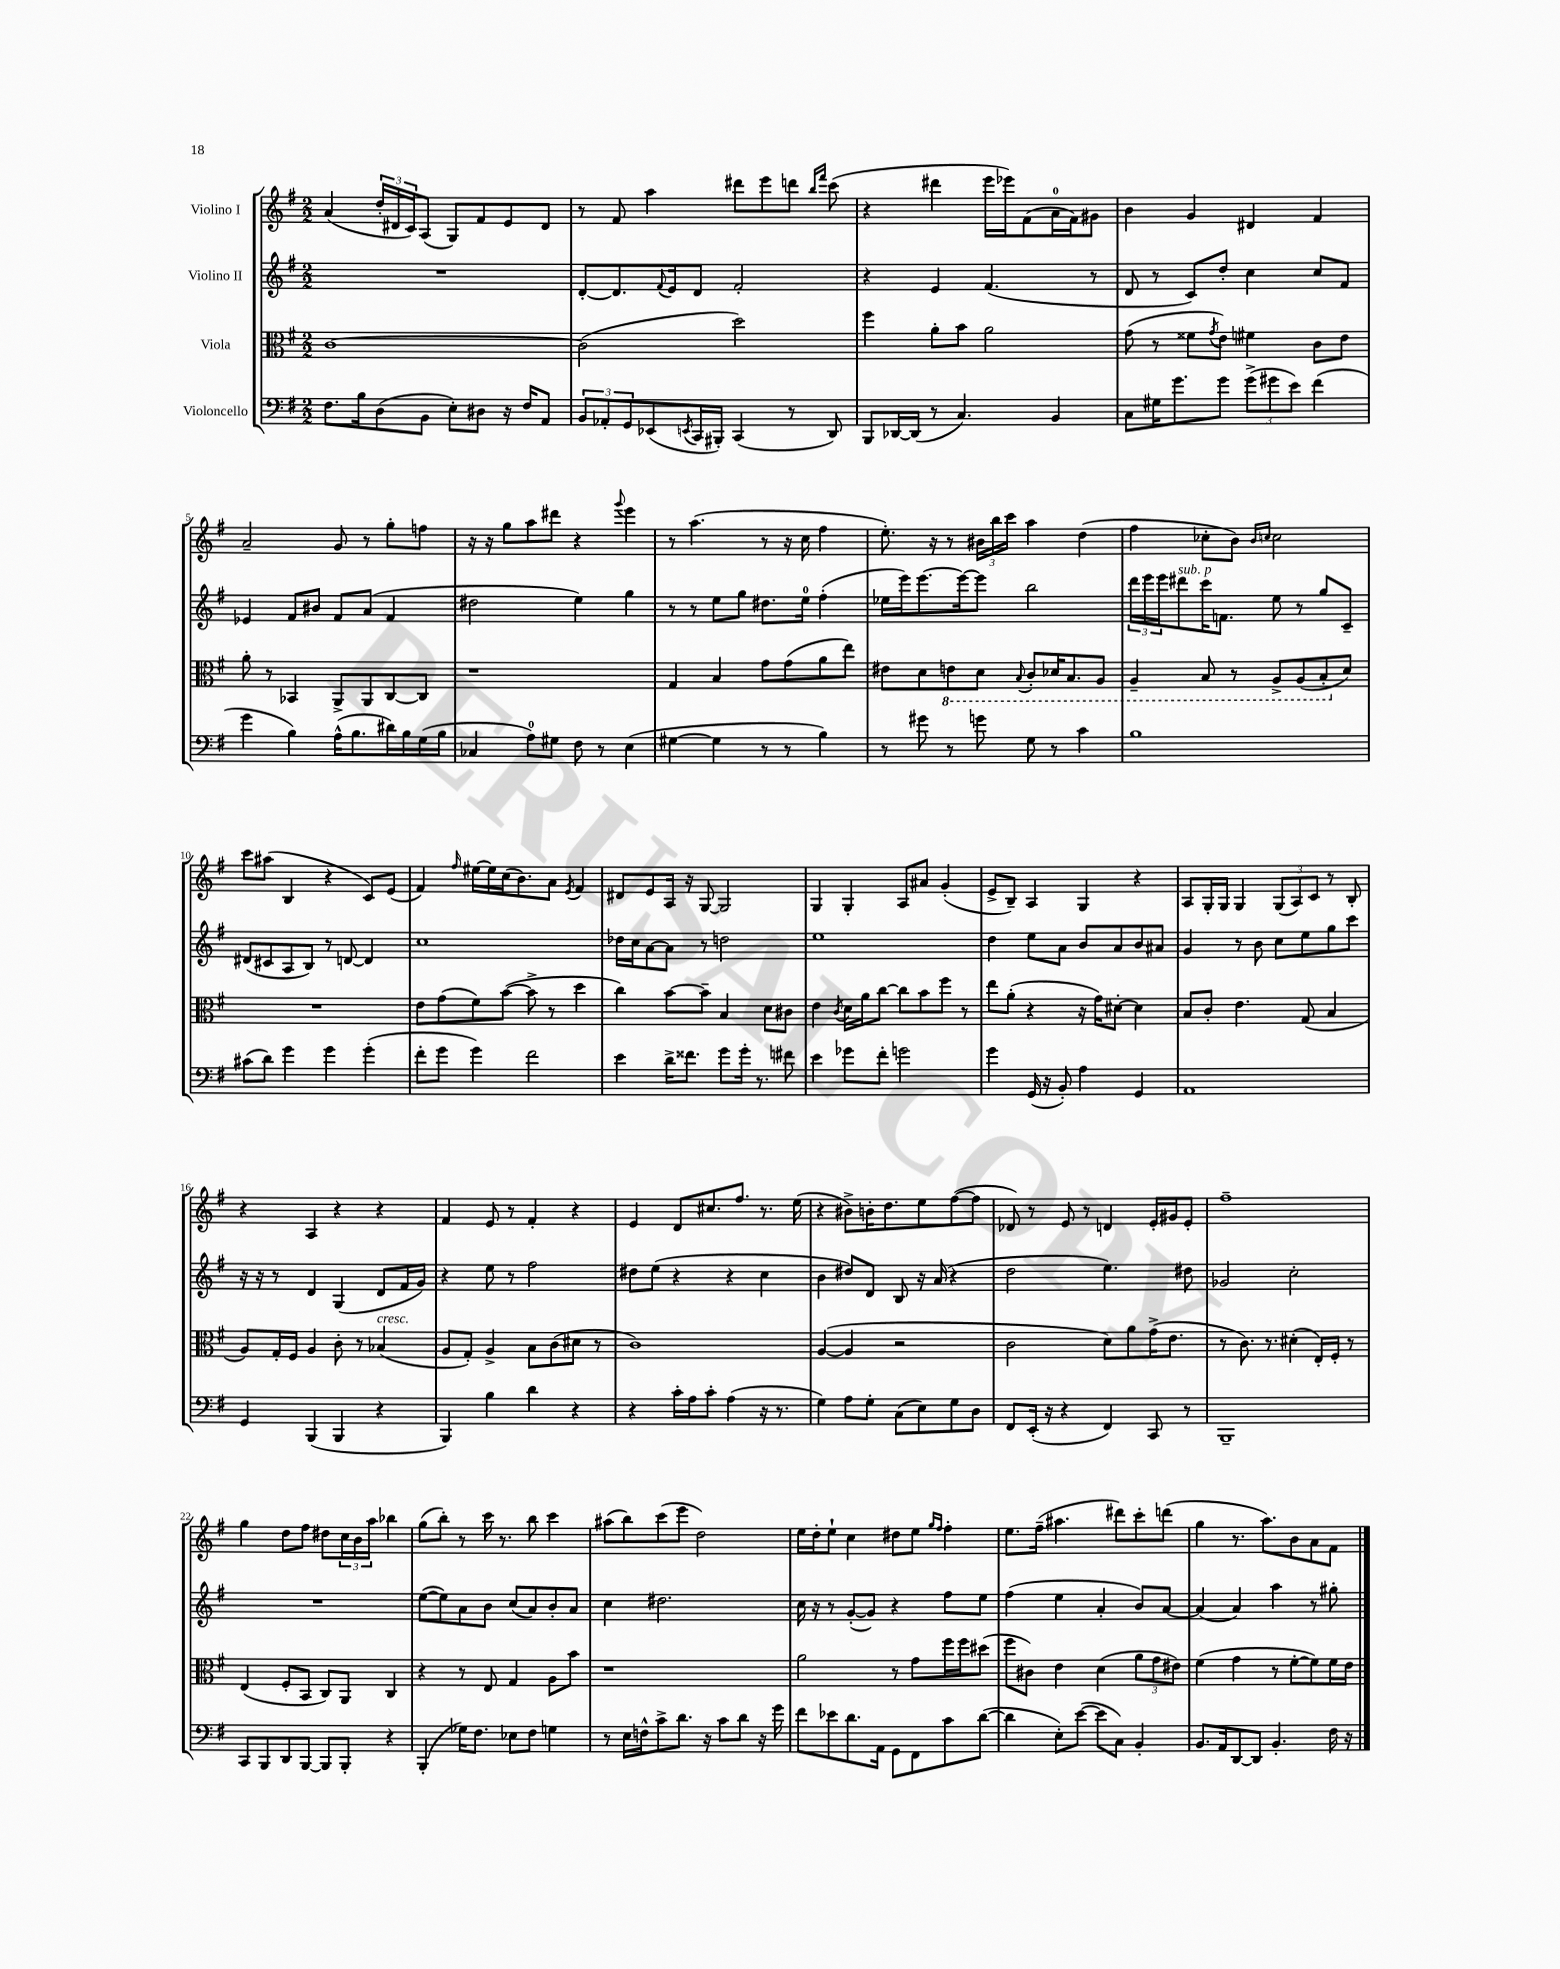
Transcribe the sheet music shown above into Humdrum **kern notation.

**kern	**kern	**kern	**kern
*part4	*part3	*part2	*part1
*staff4	*staff3	*staff2	*staff1
*I"Violoncello	*I"Viola	*I"Violino II	*I"Violino I
*clefF4	*clefC3	*clefG2	*clefG2
*k[f#]	*k[f#]	*k[f#]	*k[f#]
*M2/2	*M2/2	*M2/2	*M2/2
=1	=1	=1	=1
8.F#\L	[1c	1r	(4a/
16B\k	.	.	.
(8D\	.	.	24dd'/LL
.	.	.	24d#X/
.	.	.	24c/J)
8BB\J	.	.	(8A/J
8E'\L)	.	.	8G/L)
8D#X\J	.	.	8f#/
16r	.	.	8e/
16F#/KL	.	.	.
8AA/J	.	.	8d#/J
=2	=2	=2	=2
12BB/L	(2c\]	[8d'/L	8r
12AA-X'/	.	.	.
.	.	8.d/]	8f#/
12GG/	.	.	.
(8EE-X/	.	.	4aa\
.	.	8qqf#/	.
.	.	16e/k	.
8qEEn/	.	.	.
16CC/L	.	8d/J	.
16BBB#X'/JJ)	.	.	.
(4CC/	2dd\)	2f#'/	8ddd#X\L
.	.	.	8eee\
8r	.	.	8dddn\J
.	.	.	16qqbb/LL
.	.	.	16qqfff#/JJ
8DD/)	.	.	(8ccc\
=3	=3	=3	=3
8BBB/L	4ff#\	4r	4r
[16DD-X/L	.	.	.
(16DD-/JJ]	.	.	.
8r	8a'\L	4e/	4ddd#X\
4.C/)	8b\J	.	.
.	2a\	(4.f#/	16eee\LL
.	.	.	16eee-X\J)
.	.	.	(8f#\
4BB/	.	.	16a\L
.	.	.	16f#\J)
.	.	8r	8g#X\J
=4	=4	=4	=4
8C\L	(8g\	8d/	4b\
16G#X\K	8r	8r	.
8.g\	.	.	.
.	8f##X\L	8c/L)	4g/
.	8qg/	.	.
8g\J	8e\J)	8dd'/J	.
(12g^\L	4f#X\	4cc\	4d#X/
12g#X\	.	.	.
12e\J)	.	.	.
(4f#\	8c\L	8cc/L	4f#/
.	8e\J	8f#/J	.
!!LO:LB:g=z
=5	=5	=5	=5
4g\	8a'\	4e-X/	2a~/
.	8r	.	.
4B\)	4BB-X/	8f#/L	.
.	.	8b#X/J	.
(16A^^\KL	8AA^/L	8f#/L	8g/
8.B\	.	.	.
.	8AA/	(8a/J	8r
16d#X\L)	[8C/	4f#/	8gg'\L
16B\	.	.	.
(16G\	8C/J]	.	8ffn\J
16B\JJ	.	.	.
=6	=6	=6	=6
4C-X/	1r	2dd#X\	16r
.	.	.	16r
.	.	.	8gg\L
8A\L)	.	.	8aa\
8G#X\J	.	.	8ddd#X\J
8F#\	.	4ee\)	4r
8r	.	.	.
.	.	.	8qqggg/
(4E\	.	4gg\	4eee\
=7	=7	=7	=7
[4G#X\	4G/	8r	8r
.	.	8r	(4.aa\
4G#\]	4B/	8ee\L	.
.	.	8gg\J	.
8r	8g\L	8.dd#X\L	8r
8r	(8g\	.	16r
.	.	16ee\Jk	16cc\
4B\)	8a\	(4ff#'\	4ff#\
.	8ee\J)	.	.
=8	=8	=8	=8
8r	8e#X\L	16ee-X\LL	8.ee'\)
.	.	16eee\J)	.
8g#X\	8d\	[8.eee\	.
.	.	.	16r
*	*8ba	*	*
8r	8En\	.	8r
.	.	16eee\k_	.
8gn\	8D\J	8eee\J]	24b#X\LL
.	.	.	24bb\
.	.	.	24ccc\JJ
.	8qqBB/	.	.
8G\	8C'/L	2bb\	4aa\
8r	16D-X/K	.	.
.	8.BB/	.	.
4c\	.	.	(4dd\
.	8AA/J	.	.
=9	=9	=9	=9
1B	4AA~/	24ddd\LL	4ff#\
.	.	24eee\	.
.	.	24eee\J	.
!	!	!LO:TX:a:i:t=sub. p	!
.	.	8ddd#X\	.
.	8BB/	16ccc\K	8cc-X'\L
.	.	8.fn\J	.
.	8r	.	8b\J)
.	.	.	16qqb/LL
.	.	.	16qqccn/JJ
.	8AA^/L	8ee\	2cc\
.	(8AA/	8r	.
.	8BB'/	8gg/L	.
*	*X8ba	*	*
.	8d/J)	8c~/J	.
!!LO:LB:g=z
=10	=10	=10	=10
(8c#X\L	1r	(8d#X/L	8ccc\L
8d\J)	.	8c#X/	(8aa#X\J
4g\	.	8A/	4B/
.	.	8B/J)	.
4g\	.	8r	4r
.	.	[8dn/	.
(4g'\	.	4d/]	8c/L)
.	.	.	(8e/J
=11	=11	=11	=11
8f#'\L	8e\L	1cc	4f#/)
8g\J	(8g\	.	.
.	.	.	16qqff#/
4g\)	8f#\)	.	[16ee#X\LL
.	.	.	16ee#\]
.	([8b\J	.	(16cc\J
.	.	.	8.b\)
2f#\	8b^\]	.	.
.	8r	.	8a\J
.	.	.	8qe/
.	4dd\	.	4f#/
=12	=12	=12	=12
4e\	4cc\)	16dd-X\LL	8d#X/L
.	.	16cc\J	.
.	.	[8a\	8e/
16d^\KL	[8b\L	8a\J]	16A/Jk
8.f##X\J	.	.	16r
.	8b~\J]	8r	[8G/
8g\L	4B/	2ddn\	2G/]
16g'\Jk	.	.	.
8.r	.	.	.
.	8d\L	.	.
8f#X\	8c#X\J	.	.
=13	=13	=13	=13
4e\	4e\	1ee	4G/
.	8qc/	.	.
8g-X\L	16d\LL	.	4G'/
.	16a\J	.	.
8f#'\J	[8cc\J	.	.
2gn\	8cc\L]	.	8A/L
.	8b\	.	8a#X/J
.	8ff#\J	.	(4g'/
.	8r	.	.
=14	=14	=14	=14
4g\	8ee\L	4dd\	8e^/L
.	(8a'\J	.	8B~/J)
(16GG/	4r	8ee\L	4A/
16r	.	.	.
8BB'/)	.	8a\J	.
4A\	16r	8b/L	4G/
.	16g\KL)	.	.
.	[8d#X'\J	8a/	.
4GG/	4d#\]	8b/	4r
.	.	8a#X/J	.
=15	=15	=15	=15
1AA	8B/L	4g/	8A/L
.	8c'/J	.	16G'/L
.	.	.	16G/JJ
.	4.e\	8r	4G/
.	.	8b\	.
.	.	8cc\L	(12G/L
.	.	.	12A/)
.	(8G/	8ee\	.
.	.	.	12c/J
.	4B/	8gg\	8r
.	.	8ccc\J	8B'/
!!LO:LB:g=z
=16	=16	=16	=16
4GG/	8A/L)	16r	4r
.	.	16r	.
.	16G'/L	8r	.
.	16F#/JJ	.	.
(4BBB/	4A/	4d/	4A/
4BBB/	8c'\	(4G/	4r
.	8r	.	.
!	!LO:TX:a:i:t=cresc.	!	!
4r	(4B-X/	8d/L	4r
.	.	16f#/L	.
.	.	16g/JJ)	.
=17	=17	=17	=17
4BBB/)	8A/L	4r	4f#/
.	8G'/J)	.	.
4B\	4A^/	8ee\	8e/
.	.	8r	8r
4d\	8B\L	2ff#\	4f#'/
.	(8c\	.	.
4r	8d#X\J	.	4r
.	8r	.	.
=18	=18	=18	=18
4r	1c)	8dd#X\L	4e/
.	.	(8ee\J	.
16c'\LL	.	4r	8d/L
16A\J	.	.	.
8c'\J	.	.	8.cc#X/
(4A\	.	4r	.
.	.	.	8.ff#/J
16r	.	4cc\	8.r
8.r	.	.	.
.	.	.	(16ee\
=19	=19	=19	=19
4G\)	([4A/	4b\	4r
8A\L	4A/]	8dd#X/L)	8b#X^\L)
8G'\J	.	8d/J	16bn'\K
.	.	.	8.dd\
(8C\L	2r	8B/	.
8E\)	.	16r	8ee\
.	.	(16a/	.
8G\	.	4r	([8ff#\
8D\J	.	.	8ff#\J]
=20	=20	=20	=20
8FF#/L	2c\	2dd\	8d-X/)
(16EE'/Jk	.	.	8r
16r	.	.	.
4r	.	.	8e/
.	.	.	8r
4FF#/)	8d\L)	4.ee\)	4dn/
.	8a\	.	.
8CC/	(16g^\K	.	16e'/LL
.	8.e\J	.	16g#X/J
8r	.	8dd#X\	8e'/J
=21	=21	=21	=21
1BBB~	8r	2g-X/	1ff#~
.	8.c\)	.	.
.	8.r	.	.
.	(4d#X'\	2cc'\	.
.	16E'/LL)	.	.
.	16F#'/JJ	.	.
.	8r	.	.
!!LO:LB:g=z
=22	=22	=22	=22
8CC/L	(4E/	1r	4gg\
8BBB/	.	.	.
8DD/	8F#'/L	.	8dd\L
[8BBB/J	8BB/J	.	8ff#\J
8BBB/L]	8C/L)	.	8dd#X\L
8BBB'/J	8AA/J	.	24cc\L
.	.	.	24b\
.	.	.	24aa\JJ
4r	4C/	.	4bb-X\
=23	=23	=23	=23
(4BBB'/	4r	([8ee\L	(8gg\L
.	.	8ee\])	8bb'\J)
16G-X\KL)	8r	8a\	8r
8.F#\J	.	.	.
.	8E/	8b\J	16ccc\
.	.	.	8.r
8E-X\L	4G/	(8cc/L	.
8F#\J	.	8a/)	8bb\
4Gn\	8A\L	8b'/	4ccc\
.	8b\J	8a/J	.
=24	=24	=24	=24
8r	1r	4cc\	(8aa#X\L
16E\LL	.	.	8bb\)
16Fn^^\J	.	.	.
8c^\	.	2.dd#X\	(8ccc\
8.d\J	.	.	8eee\J
.	.	.	2dd\)
16r	.	.	.
8c\L	.	.	.
8d\J	.	.	.
16r	.	.	.
16g\	.	.	.
=25	=25	=25	=25
8f#\L	2a\	16cc\	16ee\LL
.	.	16r	16dd'\J
8e-X\	.	8r	8ee`\J
8.d\	.	([8g'/L	4cc\
.	.	8g/J])	.
16AA\Jk	.	.	.
8GG\L	8r	4r	8dd#X\L
8FF#\	8g\L	.	8ee\J
.	.	.	16qqgg/LL
.	.	.	16qqff#/JJ
8c\	16ff#\L	8ff#\L	4ff#'\
.	16ff#\J	.	.
([8d\J	(8dd#X\J	8ee\J	.
=26	=26	=26	=26
4d\]	8ff#\L	(4ff#\	8.ee\L
.	8c#X\J)	.	.
.	.	.	(16ff#~\Jk
8E'\L)	4e\	4ee\	4.aa#X\
([8e\J	.	.	.
8e\L]	(4d\	4a'/	.
8C\J)	.	.	8ddd#X\L)
4BB'/	12a\L	8b/L)	8ccc'\
.	12g\	.	.
.	.	[8a/J	(8dddn\J
.	12e#X\J)	.	.
=27	=27	=27	=27
8.BB/L	(4f#\	(4a/]	4gg\
16AA/k	.	.	.
[8DD/	4g\	4a/)	8.r
8DD/J]	.	.	.
.	.	.	8.aa\L)
4.BB'/	8r	4aa\	.
.	[8f#'\L	.	8b\
.	8f#\])	8r	8a\
16F#\	16f#\L	8gg#X'\	8f#\J
16r	16e\JJ	.	.
==	==	==	==
*-	*-	*-	*-
